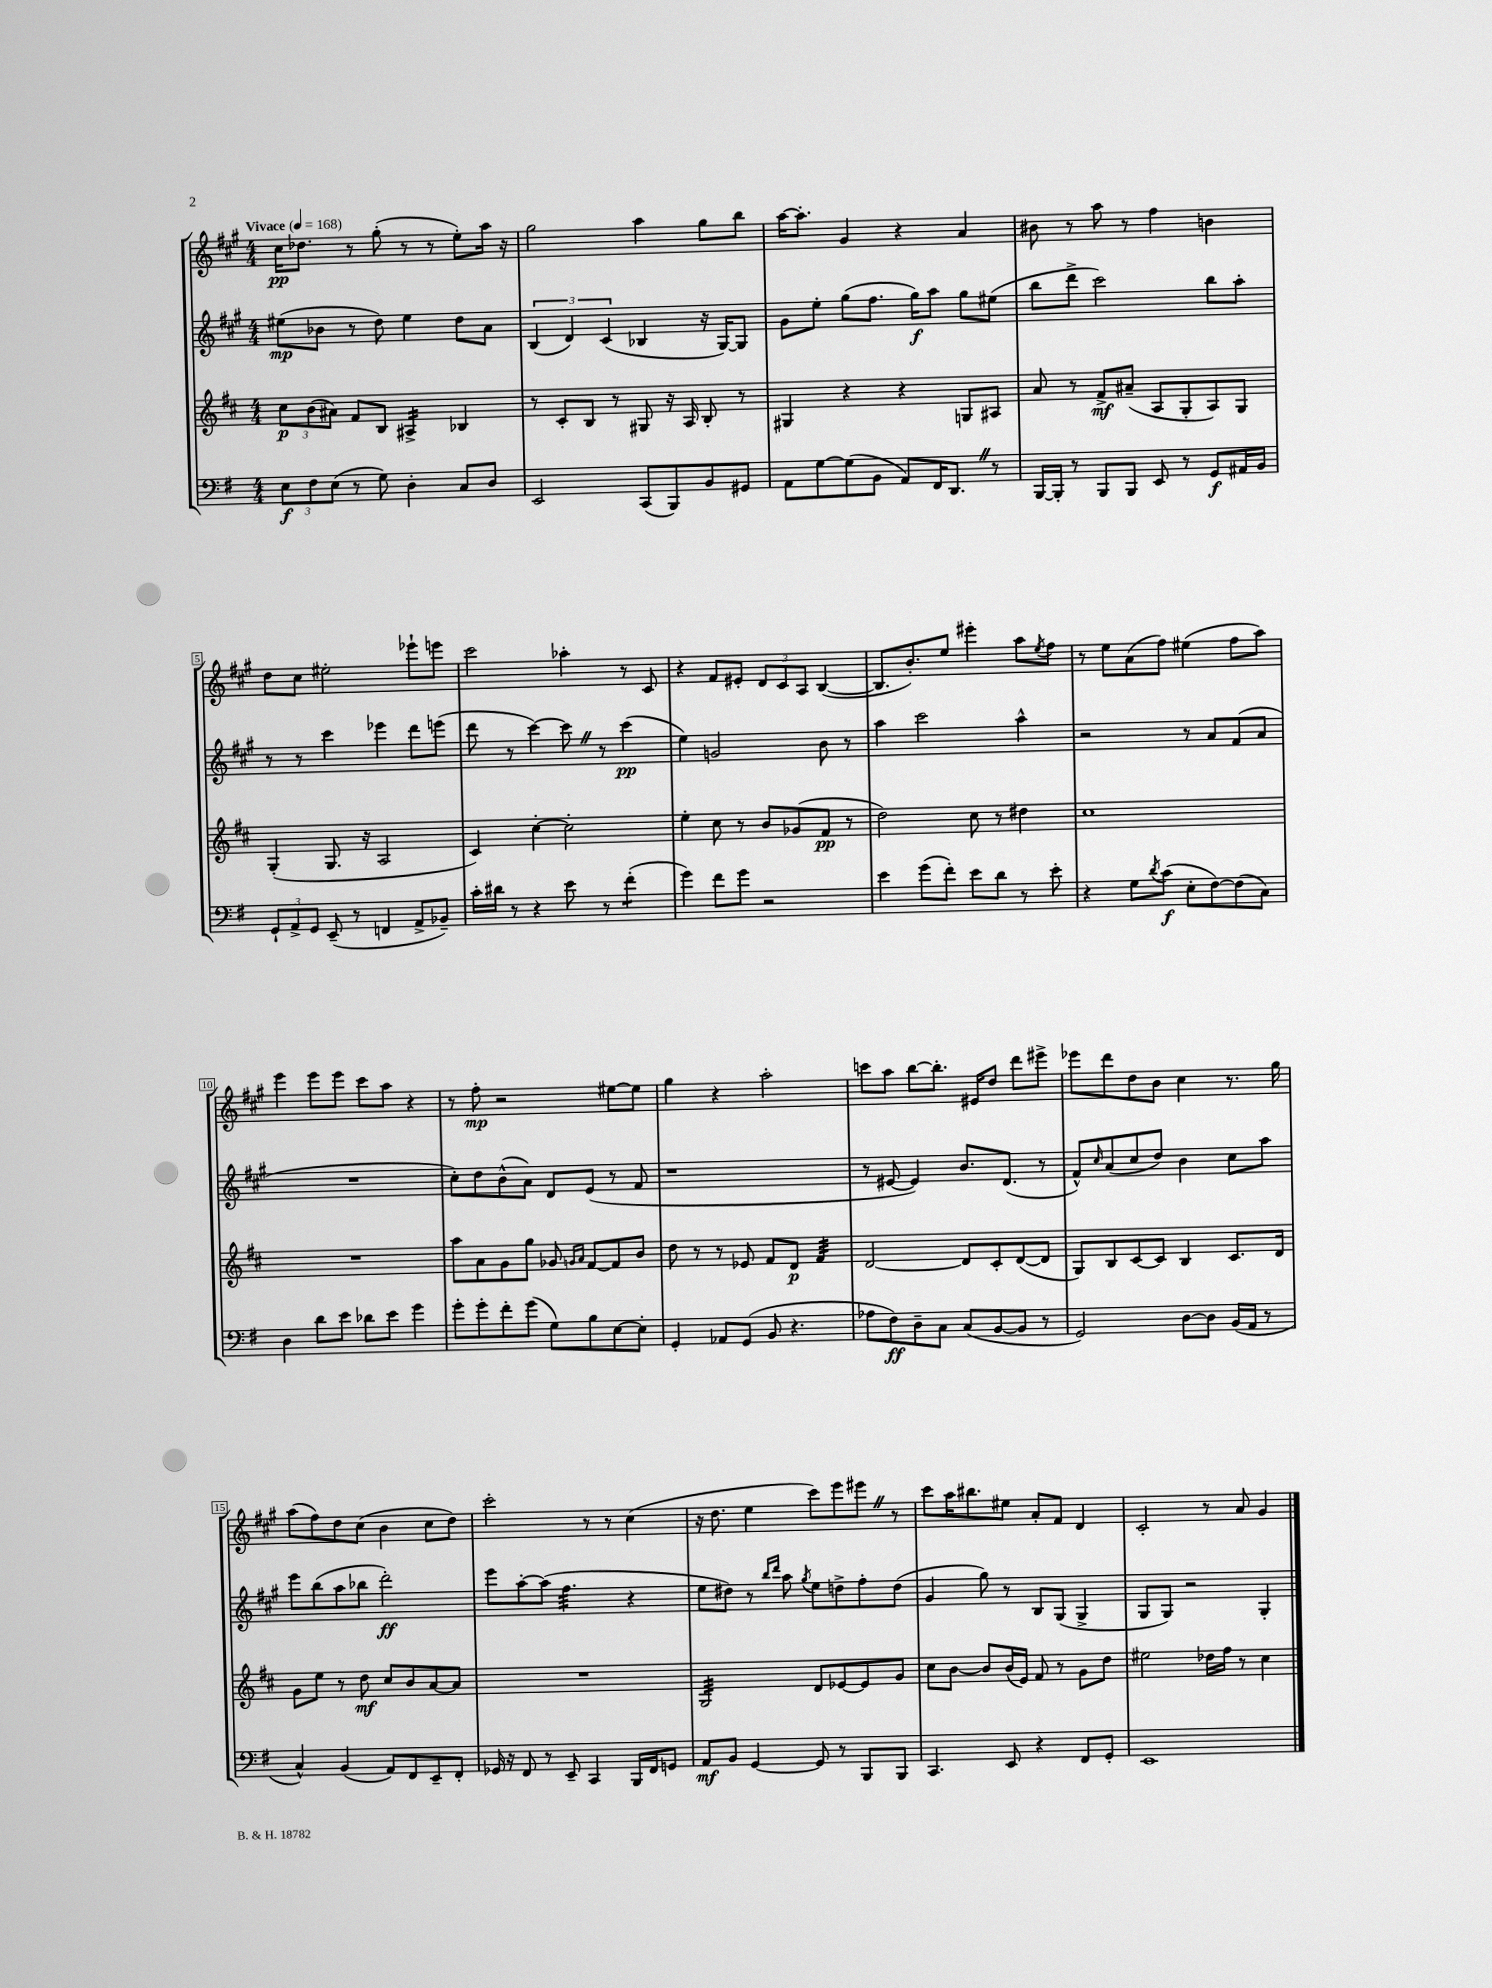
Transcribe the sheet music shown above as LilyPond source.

<<
\new StaffGroup <<
\new Staff = "s0" {
    \clef treble \key a \major \numericTimeSignature \time 4/4 \tempo "Vivace" 4 = 168
    cis''16\pp des''8. r8 gis''8-.( r8 r8 e''8-.) a''16 r16 |
    gis''2 a''4 gis''8 b''8 |
    a''16~ a''8.-. gis'4 r4 a'4 |
    bis'8 r8 a''8 r8 fis''4 b'4 |
    d''8 cis''8 eis''2-. ees'''8-! e'''8 |
    cis'''2 aes''4-. r8 cis'8 |
    r4 fis'8 eis'8-. \tuplet 3/2 { d'8 cis'8 a8 } b4~( |
    b8. b'8.-.) e''8 eis'''4-. a''8 \acciaccatura { e''8 } fis''8 |
    r8 e''8 a'8( fis''8) eis''4( fis''8 a''8) |
    e'''4 e'''8 e'''8 cis'''8 a''8 r4 |
    r8 fis''8-.\mp r2 eis''8~ eis''8 |
    gis''4 r4 a''2-. |
    c'''8 a''8 b''8~ b''8.-. eis'16 d''8 d'''8 eis'''8-> |
    ees'''8 d'''8 d''8 b'8 cis''4 r8. gis''16 |
    a''8( fis''8) d''8 cis''8( b'4 cis''8 d''8) |
    cis'''2-. r8 r8 cis''4( |
    r16 d''8. e''4 cis'''8) e'''8 eis'''8 \once \override BreathingSign.text = \markup { \musicglyph "scripts.caesura.straight" } \breathe r8 |
    cis'''8 a''16 bis''8. eis''8 a'8-. fis'8 d'4 |
    cis'2-. r8 a'8 gis'4 \bar "|." |
}
\new Staff = "s1" {
    \clef treble \key a \major \numericTimeSignature \time 4/4
    eis''8\mp( bes'8 r8 d''8) eis''4 d''8 a'8 |
    \tuplet 3/2 { b4( d'4) cis'4( } bes4 r16 gis16~) gis8 |
    gis'8 e''8-. gis''8( fis''8. gis''16\f) a''8 gis''8 eis''8( |
    b''8 d'''8-> cis'''2) b''8 a''8-. |
    r8 r8 cis'''4 ees'''4 d'''8 e'''8( |
    d'''8 r8 cis'''4~) cis'''8 \once \override BreathingSign.text = \markup { \musicglyph "scripts.caesura.straight" } \breathe r8 cis'''4\pp( |
    e''4) g'2 b'8 r8 |
    a''4 cis'''2 a''4-^ |
    r2 r8 a'8 fis'8( a'8 |
    R1 |
    cis''8-.) d''8 b'8-^( a'8) d'8 e'8( r8 fis'8 |
    r1 |
    r8 eis'8~ eis'4) b'8. d'8.( r8 |
    fis'8-^) \grace { cis''16 } a'8( cis''8 d''8) b'4 cis''8 a''8 |
    e'''8 b''8( a''8 bes''8 d'''2-.\ff) |
    e'''8 a''8~-. a''8( fis''4.:32 r4 |
    e''8 dis''8) r8 \grace { b''16 d'''16 } a''8 \acciaccatura { gis''8 } e''8 d''8-> fis''8-. d''8( |
    gis'4 gis''8) r8 b8 gis8( gis4-> |
    gis8 gis8) r2 gis4-. \bar "|." |
}
\new Staff = "s2" {
    \clef treble \key d \major \numericTimeSignature \time 4/4
    \tuplet 3/2 { cis''8\p b'8( ais'8) } fis'8 b8 ais4:16-> bes4 |
    r8 cis'8-. b8 r8 gis8 r16 a16 b8-. r8 |
    gis4 r4 r4 g8 ais8 |
    a'8 r8 fis'8->\mf ais'8--( a8 g8-. a8) g8 |
    g4-.( g8. r16 a2 |
    cis'4) cis''4~-. cis''2-. |
    e''4-. cis''8 r8 b'8 ges'8( fis'8\pp r8 |
    d''2) cis''8 r8 dis''4 |
    cis''1 |
    R1 |
    a''8 a'8 g'8 g''8 ges'8 \grace { g'16 a'16 } fis'8~ fis'8 b'8 |
    d''8 r8 r8 ees'8 fis'8 d'8\p fis'4:32 |
    d'2~ d'8 cis'8-. d'8~( d'8 |
    g8) b8 cis'8~ cis'8 b4 cis'8. d'16 |
    g'8 e''8 r8 d''8\mf cis''8 b'8 a'8~ a'8 |
    R1 |
    g2:32 d'8 ees'8~ ees'8 g'8 |
    cis''8 b'8~ b'8 b'16( e'16) fis'8 r8 g'8 d''8 |
    eis''2 des''16 fis''16 r8 cis''4 \bar "|." |
}
\new Staff = "s3" {
    \clef bass \key g \major \numericTimeSignature \time 4/4
    \tuplet 3/2 { e8\f fis8 e8( } r8 g8) d4-. c8 d8 |
    e,2 c,8( b,,8) b,8 gis,8 |
    a,8 g8~ g8( b,8 a,8) fis,16 d,8. \once \override BreathingSign.text = \markup { \musicglyph "scripts.caesura.straight" } \breathe r8 |
    b,,16~ b,,16-. r8 b,,8 b,,8 e,8 r8 g,8\f ais,16 b,16 |
    \tuplet 3/2 { g,8-! a,8-> g,8 } e,8--( r8 f,4 a,8-> bes,8--) |
    c'16-. dis'16 r8 r4 e'8 r8 fis'4:8-.( |
    g'4) fis'8 g'8 r2 |
    e'4 g'8( fis'8-.) e'8 d'8 r8 e'8-. |
    r4 g8 \acciaccatura { d'8 } c'8\f( e8-. fis8~) fis8( c8) |
    d4 d'8 e'8 des'8 e'8 g'4 |
    g'8-. g'8-. fis'8-. g'8( g8) b8 e8~ e8-. |
    g,4-. aes,8 g,8( b,8 r4. |
    aes8 fis8\ff) d8-- c8 c8( b,8~ b,8 r8 |
    g,2) d8~ d8 b,16( a,16 r8 |
    c4-^) b,4( a,8) fis,8 e,8-- fis,8-. |
    ges,16 r16 fis,8 r8 e,8-- c,4 b,,16 fis,16 g,8 |
    a,8\mf b,8 g,4~ g,8 r8 b,,8 b,,8 |
    c,4. e,8 r4 fis,8 g,8-. |
    e,1 \bar "|." |
}
>>
>>
\layout { \context { \Score \override BarNumber.stencil = #(make-stencil-boxer 0.1 0.3 ly:text-interface::print) } }
